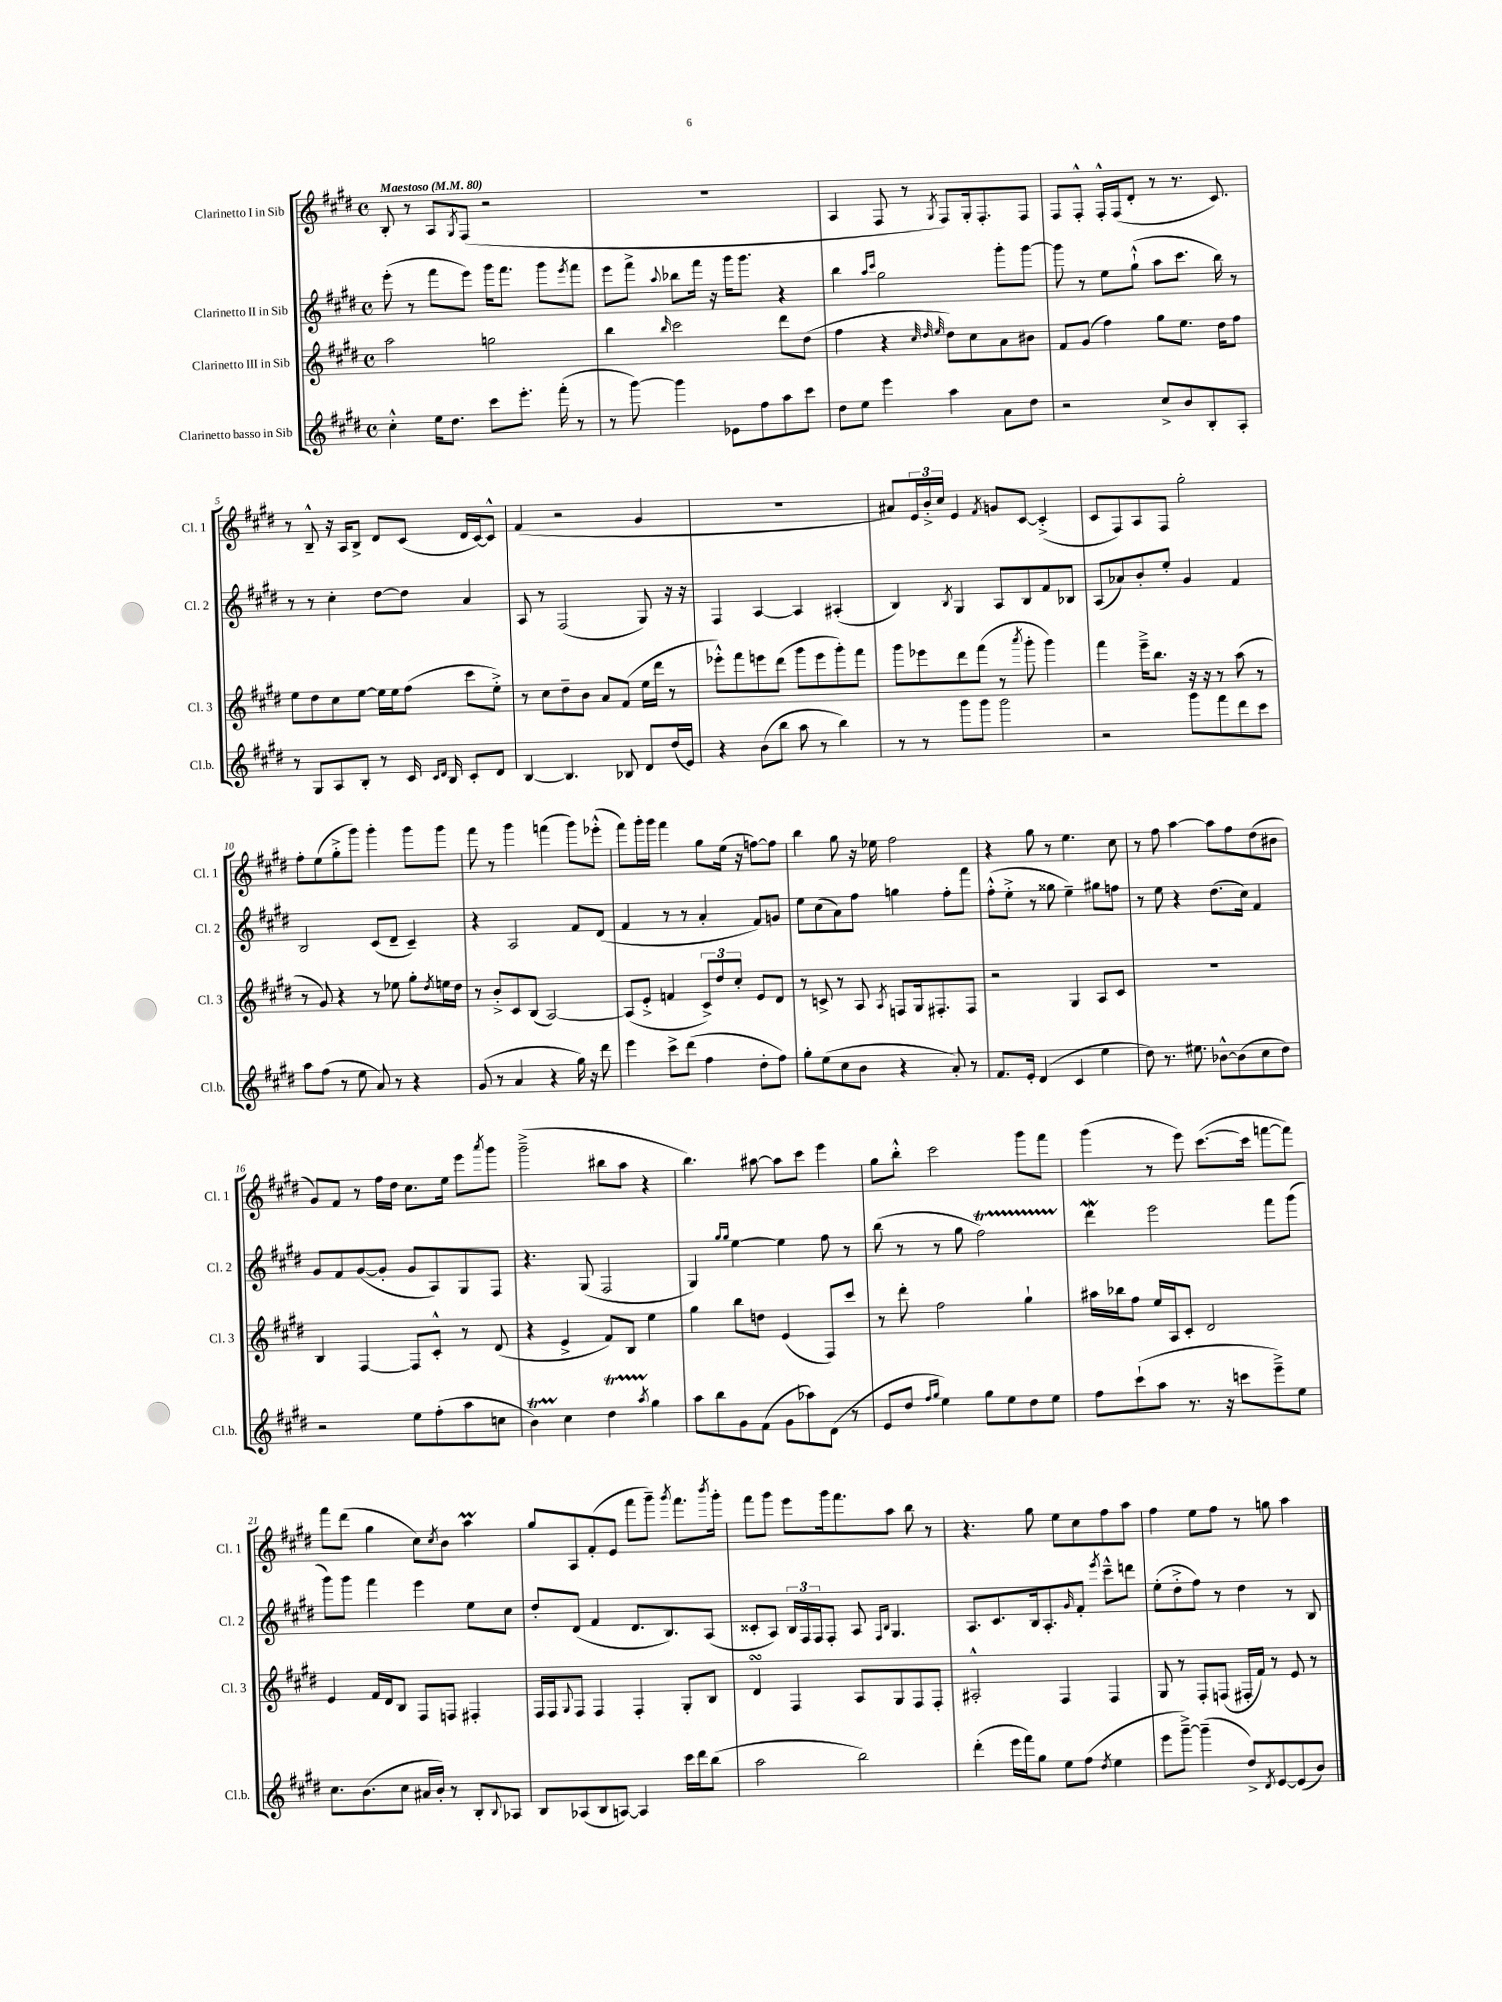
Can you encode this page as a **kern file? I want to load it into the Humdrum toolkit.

**kern	**kern	**kern	**kern
*staff4	*staff3	*staff2	*staff1
*clefG2	*clefG2	*clefG2	*clefG2
*k[f#c#g#d#]	*k[f#c#g#d#]	*k[f#c#g#d#]	*k[f#c#g#d#]
*M4/4	*M4/4	*M4/4	*M4/4
*met(c)	*met(c)	*met(c)	*met(c)
*MM80	*MM80	*MM80	*MM80
4cc#'^^\	2aa\	(8eee'\	8B'/
.	.	8r	8r
16ee\LK	.	8fff#\L	8A/L
8.dd#\J	.	.	.
.	.	.	8qG#/
.	.	8eee\J)	(8F#/J
8ccc#\L	2gg\	16ggg#\LK	2r
.	.	8.fff#\J	.
8.eee'\J	.	.	.
.	.	8ggg#\L	.
(16fff#'\	.	.	.
.	.	8qeee/	.
8r	.	8fff#\J	.
=	=	=	=
8r	4bb\	8eee\L	1r
[8ggg#\)	.	8fff#^\J	.
.	16qqbb/	8qqaa/	.
4ggg#\]	2ccc#\	8bb-\L	.
.	.	16fff#\Jk	.
.	.	16r	.
8e-\L	.	16ggg#\LK	.
.	.	8.ggg#\J	.
8ff#\	.	.	.
8aa\	8ddd#\L	4r	.
8ccc#\J	(8dd#\J	.	.
=	=	=	=
8dd#\L	4ff#\	4bb\	4A/
8ee\J	.	.	.
.	.	16qqaa/LL	.
.	.	16qqccc#/JJ	.
4eee\	4r	2gg#\	8F#/
.	.	.	8r
.	32qqcc#/	.	.
.	32qqdd#/	.	.
.	32qqee/	.	8qG#/
4aa\	8dd#\L)	.	8F#/L)
.	8cc#\	.	16G#'/k
.	.	.	8.F#'/
8a\L	8a\	8ggg#'\L	.
8dd#\J	8b#\J	[8ggg#\J	8F#/J
=	=	=	=
2r	8f#/L	8ggg#\]	8F#/L
.	(8g#/J	8r	8F#'^^/J
.	4ff#\)	8ee\L	16F#'^^/LL
.	.	.	(16F#/J
.	.	(8gg#`^^\J	8d#'/J
8cc#^/L	8gg#\L	8aa\L	8r
8b/	8.ee\J	8.ccc#\J	8.r
8B'/	.	.	.
.	16dd#\LK	16bb\)	8.c#/)
8A'/J	8ff#\J	8r	.
=	=	=	=
8r	8ee\L	8r	8r
8G#/L	8dd#\	8r	8B~^^/
8A/	8cc#\	4cc#'\	16r
.	.	.	16A/LK
8B'/J	[8ee\J	.	8B^/J
8r	16ee\]LL	[8dd#\L	8d#/L
.	16ee\J	.	.
16c#/	(8ff#\J	8dd#\]J	(8c#/J
16qqc#/LL	.	.	.
16qqd#/JJ	.	.	.
16B/	.	.	.
8c#'/L	8ccc#\L	4a/	16d#/LL
.	.	.	[16c#/J)
8d#/J	8ee'^\J)	.	8c#^^/]J
=	=	=	=
[4B/	8r	8A/	(4f#/
.	8cc#\L	8r	.
4.B/]	8dd#~\	(2F#/	2r
.	8b\J	.	.
.	8a/L	.	.
8B-/	(8f#/J	.	.
8d#/L	16ee\LL	8G#/)	4g#/
.	16ddd#\JJ	.	.
(16dd#/L	8r	16r	.
16e/JJ)	.	16r	.
=	=	=	=
4r	8eee-'^^\L)	4F#/	1r
.	8fff#\	.	.
(8b\L	8eee\	[4A/	.
8bb\J	(8ddd#\J	.	.
8aa\	8ggg#\L	4A/]	.
8r	8eee\	.	.
4bb\)	8ggg#'\)	(4A#'/	.
.	8fff#\J	.	.
=	=	=	=
8r	8ggg#\L	4B/)	8a#/L)
8r	8eee-\	.	24e/L
.	.	.	24b'^/
.	.	.	24cc#/JJ
.	.	8qB/	.
8ggg#\L	8ddd#\	4G#/	4e/
8ggg#\J	(8fff#\J	.	.
.	.	.	8qf#/
2ggg#\	8r	8A/L	8g/L
.	8qaaa/	.	.
.	8ggg#'\	8B/	[8c#/J
.	4ggg#\)	8f#/	(4c#'^/]
.	.	8B-/J	.
=	=	=	=
2r	4fff#\	(8A/L	8c#/L
.	.	8a-/)	8F#/)
.	16eee~^\LK	8b'/	8A/
.	8.bb\J	.	.
.	.	8ee'/J	8F#/J
8ggg#\L	16r	4g#/	2gg#'\
.	16r	.	.
8fff#\	8r	.	.
8ddd#\	(8aa\	4f#/	.
8ccc#\J	8r	.	.
=	=	=	=
8aa\L	8r	2B/	8ff#'\L
(8ff#\J	8g#/)	.	(8ee\
8r	4r	.	8gg#'^\
8ee\	.	.	8ggg#\J)
8a/)	8r	(8c#/L	4ggg#'\
8r	8ee-\	8d#~/J	.
4r	8gg#'\L	4c#~/)	8ggg#\L
.	8qdd#/	.	.
.	16ee\L	.	8ggg#\J
.	16dd#\JJ	.	.
=	=	=	=
(8g#/	8r	4r	8fff#\
8r	8b'^/L	.	8r
4a/	8c#/	2A/	4ggg#\
.	(8B/J	.	.
4r	[2A/)	.	(4fff\
16gg#\)	.	8f#/L	8ggg#\L)
16r	.	.	.
8ddd#\	.	(8d#/J	(8eee-'^^\J
=	=	=	=
4eee\	(8A/]L	4f#/	8fff#\L)
.	8e'^/J	.	16ggg#'\L
.	.	.	16ggg#\JJ
8ccc#^\L	4f/	8r	4fff#\
(8ddd#\J	.	8r	.
4ff#\	12c#^/L)	4a'/	8gg#\L
.	12dd#/	.	.
.	.	.	(16ee\Jk
.	12cc#'/J	.	.
.	.	.	16r
8dd#'\L	8e/L	8f#/L)	[8ff\L)
8ff#\J)	8d#/J	8g/J	8ff\]J
=	=	=	=
8gg#'\L	8r	8ee\L	4bb\
(8ee\	8c^/	(8cc#\	.
8cc#\	8r	8a\)	8gg#\
8b\J	8A/	8ff#\J	16r
.	.	.	16ee-\
.	8qA/	.	.
4r	8F/L	4gg\	2ff#\
.	16G#/k	.	.
.	8.F#'/	.	.
8a'/)	.	8ff#'\L	.
8r	8F#/J	8fff#\J	.
=	=	=	=
8.f#/L	2r	(8ff#'^^\L	4r
.	.	8ee'^\J	.
16e'/Jk	.	.	.
(4d#/	.	8r	8gg#\
.	.	8gg##\	8r
4c#/	4G#/	4ee~\)	4.ee\
4ee\	8A/L	8gg#\L	.
.	8c#/J	8ff\J	8cc#\
=	=	=	=
8dd#\)	1r	8r	8r
8.r	.	8ee\	8ff#\
.	.	4r	[4aa\
8.ee#\	.	.	.
[8b-^^\L	.	(8.dd#\L	8aa\]L
(8b-\]	.	.	8ff#\
.	.	16cc#\Jk)	.
8cc#\	.	4f#/	(8dd#\
8dd#\J)	.	.	8b#\J
=	=	=	=
2r	4B/	8g#/L	8g#/L)
.	.	8f#/	8f#/J
.	[4F#/	([8g#/	8r
.	.	8g#'/]J	16ff#\LL
.	.	.	16dd#\JJ
8ee\L	8F#/]L	8g#/L	8.cc#\L
(8ff#'\	8c#'^^/J	8A/)	.
.	.	.	16ee\Jk
8aa\	8r	8G#/	8eee\L
.	.	.	8qaaa/
8cc\J	(8d#/	8F#/J	8ggg#\J
=	=	=	=
4b\)	4r	4.r	(2ggg#~^\
4cc#\	4e^/	.	.
.	.	(8G#/	.
4dd#\	8f#/L)	2F#/	8bb#\L
.	8B/J	.	8aa\J
8qaa/	.	.	.
4gg#\	4ee\	.	4r
=	=	=	=
8aa\L	4gg#\	4G#/)	4.bb\)
8bb\	.	.	.
.	.	16qqgg#/LL	.
.	.	16qqgg#/JJ	.
8g#\	8bb\L	[4ee\	.
(8f#\J	8dd\J	.	[8aa#\
8g#\L	(4e/	4ee\]	8aa#\]L
8aa-\)	.	.	8ccc#\J
(8d#\J	8F#/L)	8ff#\	4eee\
8r	8ccc#/J	8r	.
=	=	=	=
8e/L	8r	(8bb\	8gg#\L
8dd#/J	8ddd#'\	8r	8bb'^^\J
16qqff#/LL	.	.	.
16qqgg#/JJ	.	.	.
4ee\)	2ff#\	8r	2ccc#\
.	.	8gg#\	.
8gg#\L	.	2ff#\)	.
8ee\	.	.	.
8dd#\	4gg#`\	.	8ggg#\L
8ee\J	.	.	8fff#\J
=	=	=	=
8ff#\L	16aa#\LL	4ddd#\	(4ggg#\
.	16bb-\J	.	.
(8ccc#`\	8ff#\J	.	.
8aa\J	16ee/LL	2eee\	8r
.	16A/J	.	.
8.r	8c#'/J	.	8eee\)
.	2d#/	.	([8.ccc#\L
16r	.	.	.
8ccc\L	.	.	.
.	.	.	16ccc#\]Jk
8eee~^\)	.	8fff#\L	[8fff\L
8ee\J	.	(8ggg#\J	8fff\]J)
=	=	=	=
8.cc#\L	4e/	8ggg#\L)	8fff#\L
.	.	8ggg#\J	(8ddd#\J
(8.b\	.	.	.
.	16f#/LL	4fff#\	4gg#\
.	16d#/J	.	.
8cc#\J	8B/J	.	.
16a#/LL	8F#/L	4eee\	8cc#\L)
16b'/JJ)	.	.	.
.	.	.	8qcc#/
8r	8F/J	.	8b\J
8B'/L	4F#'/	8ee\L	4aa\
8qqB/	.	.	.
8A-/J	.	8cc#\J	.
=	=	=	=
8B/L	16F#/LL	8dd#'/L	8gg#/L
.	16F#/J	.	.
.	8qqG#/	.	.
(8A-/	8F#/J	(8d#/J	8A/
8B/	4F#/	4f#/	(8f#'/
[8A/J)	.	.	8e/J
4A/]	4F#'/	8.d#/L	8fff#\L
.	.	.	8ggg#~\J)
.	.	8.B/)	.
.	.	.	8qggg#/
16ccc#\LL	8G#'/L	.	8.fff#\L
16ddd#\J	.	.	.
(8bb\J	8B/J	(8A/J	.
.	.	.	8qbbb/
.	.	.	16ggg#'\Jk
=	=	=	=
2aa\	4d#/	8c##'/L	8fff#\L
.	.	8A/J)	8ggg#\J
.	4F#/	24B/LL	8eee\L
.	.	24F#/	.
.	.	24F#/J	.
.	.	8F#'/J	16ggg#\k
.	.	.	8.fff#\
2bb\)	8A/L	8A/	.
.	.	16qqF#/LL	.
.	.	16qqB/JJ	.
.	8G#/	4.G#/	8aa\J
.	8F#/	.	8bb\
.	8F#'/J	.	8r
=	=	=	=
(4ddd#'\	2A#'^^/	8.A/L	4.r
.	.	8.c#/	.
16eee\LL	.	.	.
16fff#\J)	.	.	.
8gg#\J	.	16B/k	8gg#\
.	.	8.A'/	.
8ee\L	4F#/	.	8ee\L
.	.	16qqg#/	.
(8ff#\J	.	8f#'/J	8cc#\
8qdd#/	.	8qeee/	.
4ee\	4F#/	8ccc#~^^\L	8ff#\
.	.	8ddd\J	8aa\J
=	=	=	=
8eee\L	8G#/	(8ee'\L	4ff#\
[8ggg#~^\J)	8r	8dd#'^\	.
(4ggg#~\]	8F#'/L	8ff#\J)	8ee\L
.	(8F/J	8r	8ff#\J
8dd#^/L)	16F#'/LL	4dd#\	8r
.	16f#/JJ)	.	.
8qd#/	.	.	.
[8e/	8r	.	8gg\
(8e/]	8e/	8r	4aa\
8b/J)	8r	8B/	.
==	==	==	==
*-	*-	*-	*-
